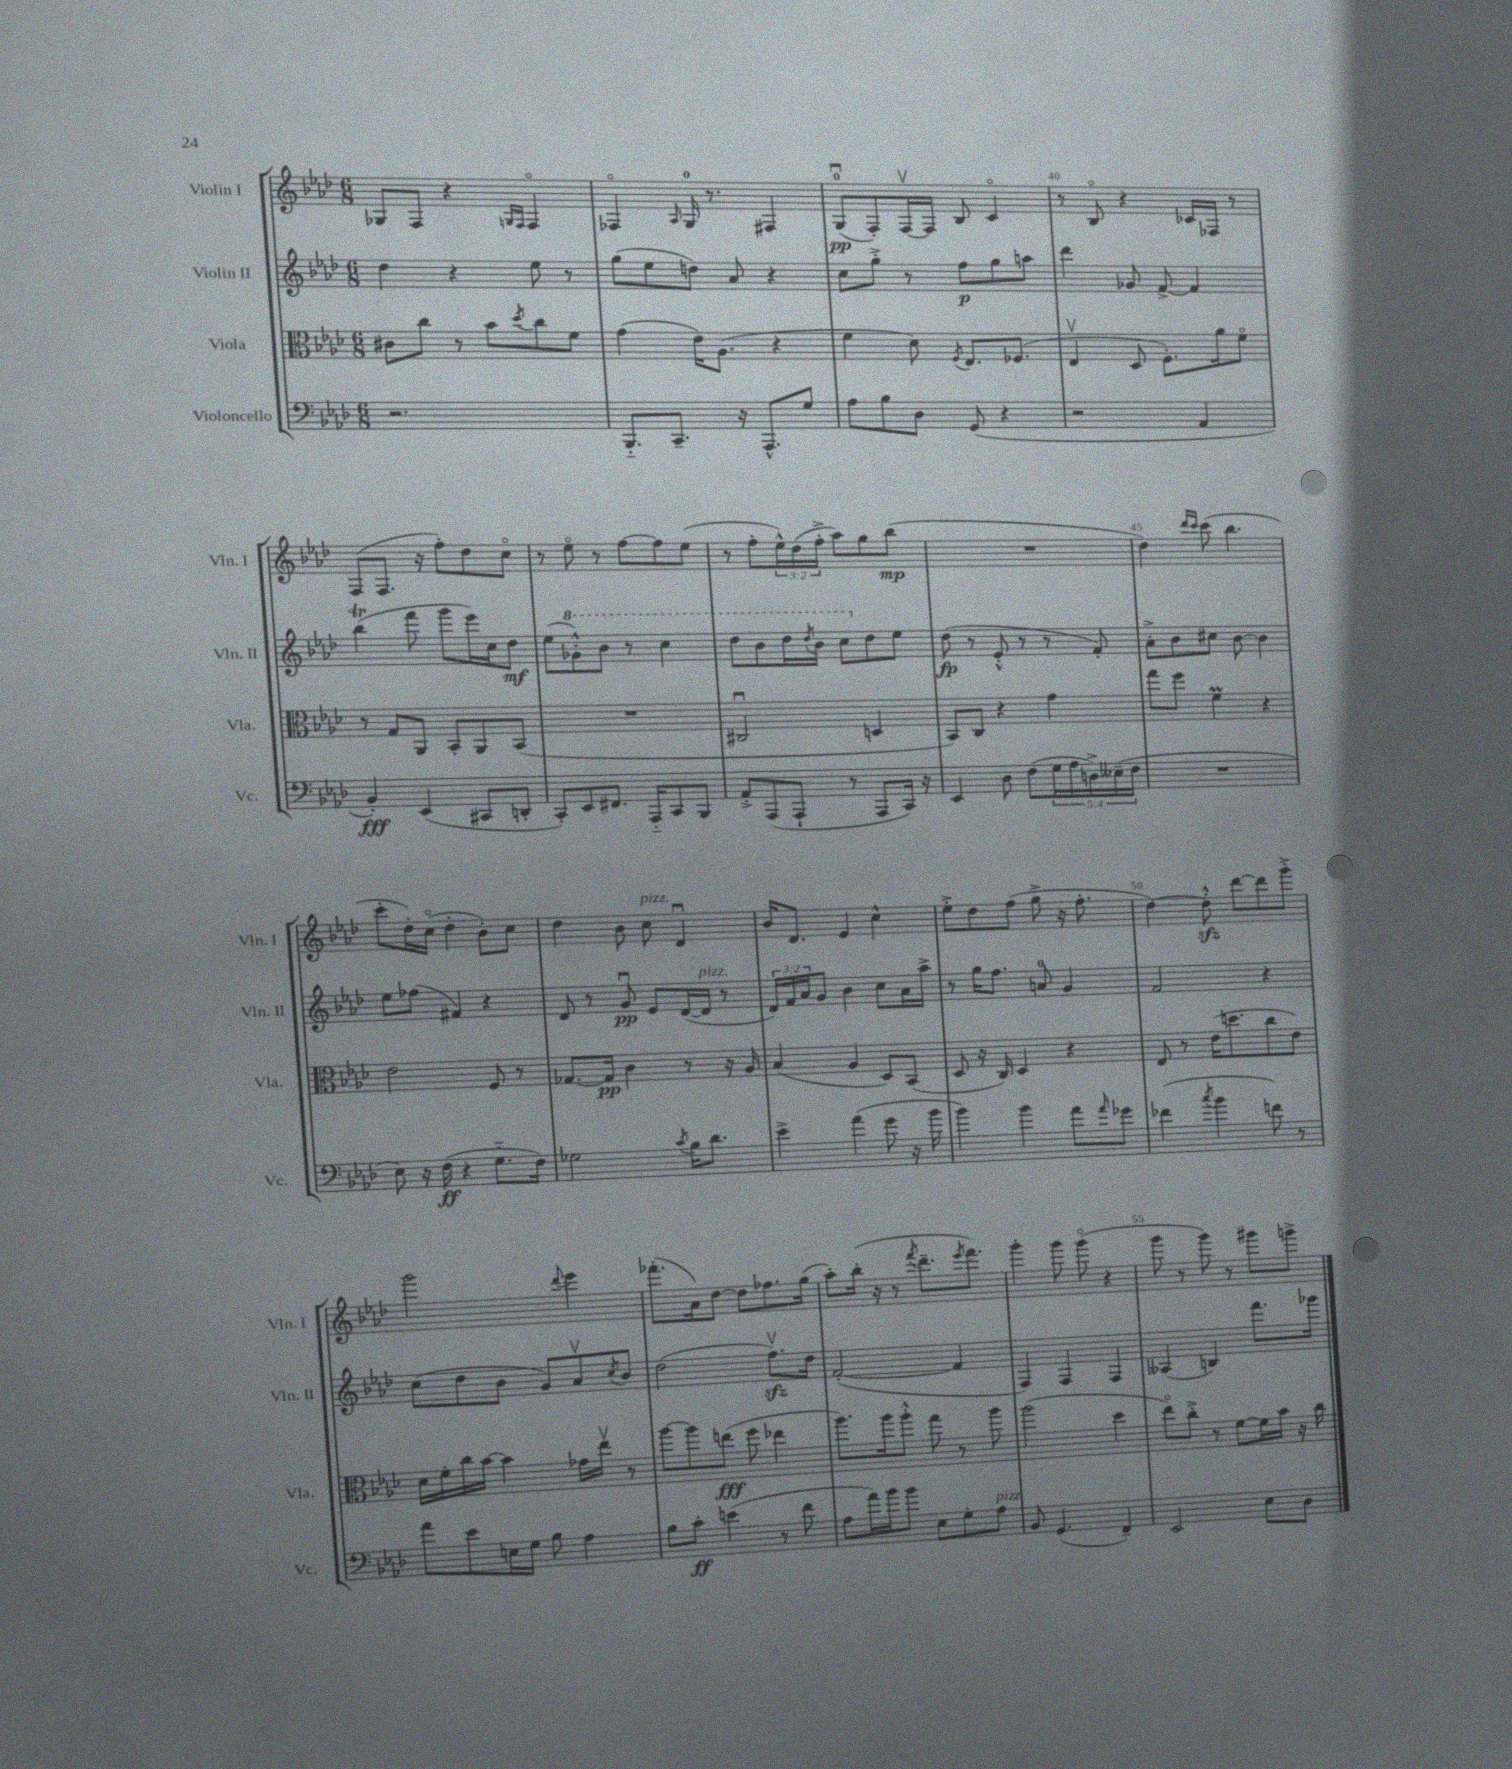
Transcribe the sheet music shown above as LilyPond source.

<<
\new StaffGroup <<
\new Staff = "s0" \with { instrumentName = "Violin I" shortInstrumentName = "Vln. I" } {
    \clef treble \key aes \major \numericTimeSignature \time 6/8 \override Staff.TupletNumber.text = #tuplet-number::calc-fraction-text
    ges8 f8 r4 \grace { g16 f16 } f4\flageolet |
    fes4\flageolet \grace { aes16 } g16-0 r8. fis4 |
    g8-0\downbow\pp( f8-.) f16~\upbow f16 bes8 c'4\flageolet |
    r8 bes8\flageolet r4 ces'16 fes16 r8 |
    f8( f8. r16 f''8-.) des''8 c''8\flageolet |
    r8 ees''8\flageolet r8 f''8~ f''8 ees''8( |
    r8 f''8-. \tuplet 3/2 { ees''16-^) des''16( f''16-.-> } aes''8) g''8 bes''8\mp( |
    R2. |
    des''4) \grace { des'''16 c'''16 } c'''8( bes''4. |
    c'''8-. des''16-.) c''16\flageolet( des''4-. bes'8-.) c''8 |
    des''4 bes'8 c''8^\markup { \italic "pizz." } des'4\downbow |
    bes'16 des'8. ees'4 c''4-^ |
    ees''8-.-> des''8 f''8( g''8-> r16 f''8.-. |
    des''4~) des''8-.-^\sfz des'''8~ des'''8 g'''8-.-> |
    g'''2 \appoggiatura { des'''8 } ees'''4 |
    fes'''8.-.( aes'16) des''8~ des''8 fes''8. g''16( |
    aes''8-.) bes''16-.( r16 r8 \acciaccatura { f'''8 } des'''8.-- \acciaccatura { ees'''8 } f'''8.) |
    g'''4-. g'''8 g'''8\flageolet( r4 |
    g'''8 r8 g'''8) r8 gis'''8 g'''8-> \bar "|." |
}
\new Staff = "s1" \with { instrumentName = "Violin II" shortInstrumentName = "Vln. II" } {
    \clef treble \key aes \major \numericTimeSignature \time 6/8 \override Staff.TupletNumber.text = #tuplet-number::calc-fraction-text
    des''4 r4 ees''8 r8 |
    g''8( ees''8 d''8) aes'8 r4 |
    c''8 g''8-.-> r8 f''8\p g''8 a''8 |
    des'''4 ges'8 f'8~-> f'4 |
    bes''4\trill( f'''8 g'''8 ees'''16) c''16 des''8\mf |
    ees''8( \ottava #1 ges''8-.-^) bes''8 r8 c'''4 |
    des'''8 bes''8 des'''16 \acciaccatura { des'''8 } bes''16 c'''8 \ottava #0 des''8 ees''8 |
    des''8\fp( r8 ees'8-.-^ r8 r8 f'8-.) |
    aes'8-.-> bes'8 cis''8 bes'8~ bes'4 |
    ees''8 fes''8( fis'4) r4 |
    des'8 r8 g'8\downbow\pp ees'8 des'16~( des'16^\markup { \italic "pizz." } r8 |
    \tuplet 3/2 { des'16) f'16 aes'16 } g'8 bes'4 c''8 aes'16 aes''16-> |
    r8 g''16 f''8. a'8-0 g'4 |
    f'2 r4 |
    c''8( des''8 bes'8 g'8) aes'8\upbow \acciaccatura { c''8 } bes'8 |
    des''2( f''8.\upbow\sfz) des''16 |
    f'2~-.( f'4 |
    f4) f4 f4 |
    aeses4( b4) f'''8. ges'''16 \bar "|." |
}
\new Staff = "s2" \with { instrumentName = "Viola" shortInstrumentName = "Vla." } {
    \clef alto \key aes \major \numericTimeSignature \time 6/8
    cis'8 c''8 r8 bes'8 \acciaccatura { des''8 } c''8 f'8 |
    g'4( ees'16) aes8.( r4 |
    f'4 des'8) \acciaccatura { f8 } ees8. fes8.( |
    ees4\upbow des8 f8.-.) aes'16 f'8\flageolet |
    r8 g8 aes,8 bes,8-. aes,8 bes,8( |
    R2. |
    cis2\downbow d4 |
    bes,8) c8 r4 g'4 |
    g''8 f''8 f'4\prall r4 |
    ees'2 f8 r8 |
    ges8.~ ges16\pp c'4 r8 r16 aes16 |
    bes4( aes4 des8) bes,8( |
    des8 r16 c16) des4 r4 |
    ees8 r8 ees'16( d''8. c''8 ees'8) |
    des'16 f'16-. c''16 bes'16~ bes'4 ges'16 ees''16\upbow r8 |
    aes''8~ aes''8 e''8\fff( f''8 ees''4 |
    aes''8.) aes''16 aes''8-.-^ g''8 r8 aes''8 |
    aes''2( des''4 |
    ees''8\flageolet) c''8-.-> r8 f'8~ f'16 bes'16 r16 c''16 \bar "|." |
}
\new Staff = "s3" \with { instrumentName = "Violoncello" shortInstrumentName = "Vc." } {
    \clef bass \key aes \major \numericTimeSignature \time 6/8 \override Staff.TupletNumber.text = #tuplet-number::calc-fraction-text
    r2. |
    bes,,8.-_ c,8.-- r16 aes,,8.-^ g8 |
    aes8 bes8 des8 g,8( r4 |
    r2 aes,4 |
    bes,4-.\fff) ees,4( cis,8 d,8-. |
    c,8-.) ees,8 fis,8. aes,,16-_ c,8 bes,,8 |
    aes,8-.-> aes,,8( aes,,8-! r8 aes,,8 c,16) r16 |
    ees,4 des8 f8( \tuplet 5/4 { g16 aes16 d16->) eeses16--( f16 } |
    R2. |
    ees8) r16 f16\ff( r4 g8.-_ f16) |
    ges2 \acciaccatura { c'8 } bes16 des'8. |
    ees'4-> aes'4( g'8 r16 bes'16 |
    bes'4) bes'4 aes'8 \grace { aes'16 } ges'8 |
    fes'4( \acciaccatura { c''8 } bes'4 f'8) r8 |
    aes'8 ees'8 e16 g16 bes8 aes4 |
    bes8 c'8-.\ff e'4( r8 f'8 |
    aes8 aes'16) bes'16 bes'8 ees8 g8-. aes8^\markup { \italic "pizz." } |
    bes,8 g,4.( f,4--) |
    ees,2 ees8 des8 \bar "|." |
}
>>
>>
\layout { \context { \Score currentBarNumber = #37 \override BarNumber.break-visibility = ##(#f #t #t) barNumberVisibility = #(every-nth-bar-number-visible 5) } }
